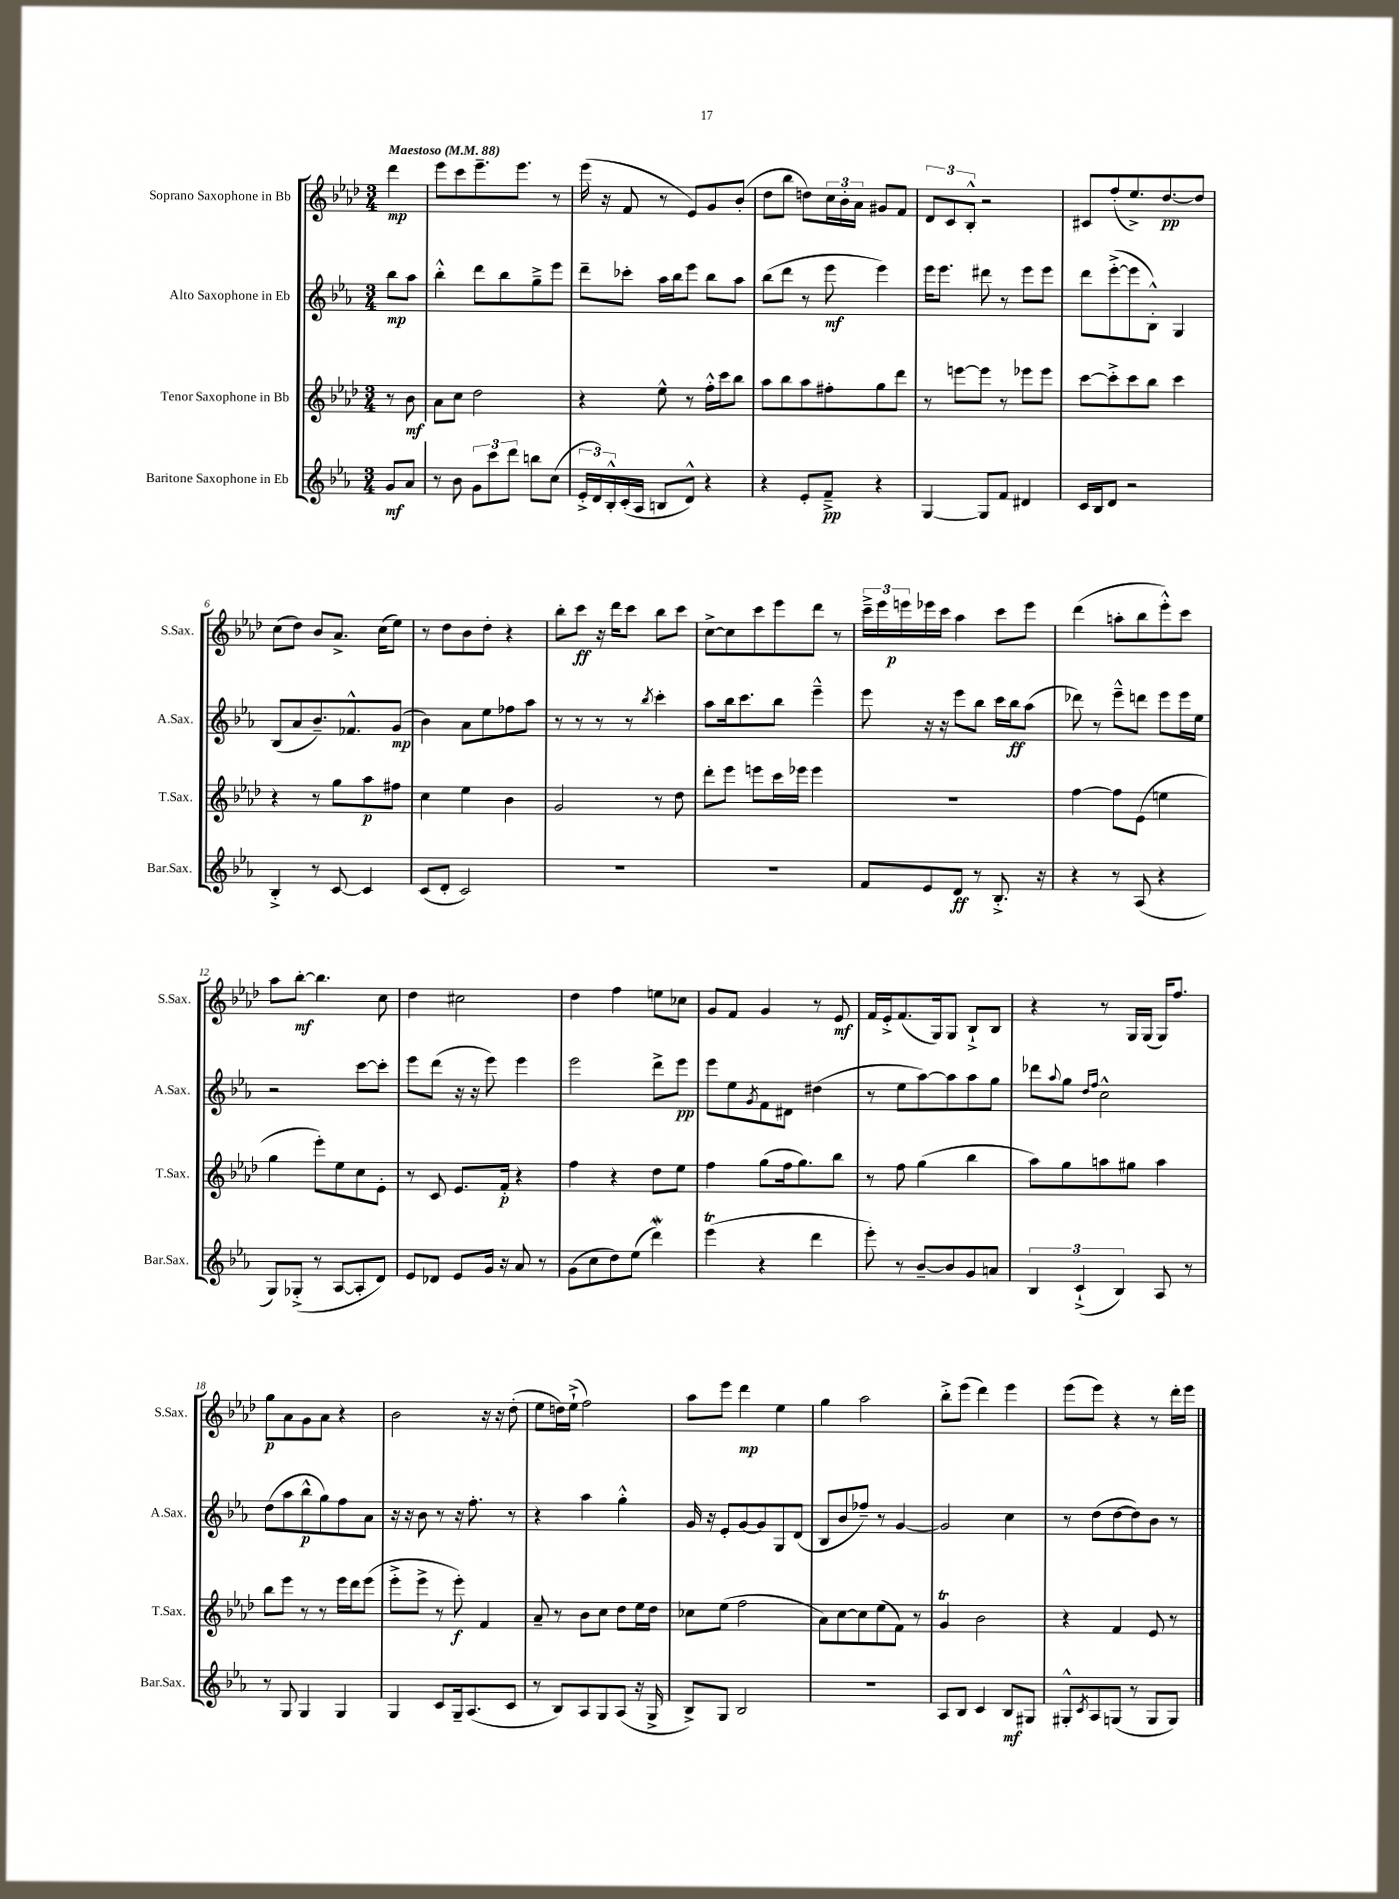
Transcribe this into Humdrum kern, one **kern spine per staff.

**kern	**dynam	**kern	**dynam	**kern	**dynam	**kern	**dynam
*part4	*part4	*part3	*part3	*part2	*part2	*part1	*part1
*staff4	*staff4	*staff3	*staff3	*staff2	*staff2	*staff1	*staff1
*I"Baritone Saxophone in Eb	*	*I"Tenor Saxophone in Bb	*	*I"Alto Saxophone in Eb	*	*I"Soprano Saxophone in Bb	*
*I'Bar.Sax.	*	*I'T.Sax.	*	*I'A.Sax.	*	*I'S.Sax.	*
*clefG2	*	*clefG2	*	*clefG2	*	*clefG2	*
*k[b-e-a-]	*	*k[b-e-a-d-]	*	*k[b-e-a-]	*	*k[b-e-a-d-]	*
*M3/4	*	*M3/4	*	*M3/4	*	*M3/4	*
*MM88	*	*MM88	*	*MM88	*	*MM88	*
=	=	=	=	=	=	=	=
!	!	!	!	!	!	!LO:TX:a:B:t=Maestoso	!
8g/L	mf	8r	.	8bb-\L	mp	4ddd-\	mp
8a-/J	.	8b-\	mf	8aa-\J	.	.	.
=1	=1	=1	=1	=1	=1	=1	=1
8r	.	8a-\L	.	4bb-'^^\	.	8eee-\L	.
8b-\	.	8cc\J	.	.	.	8ccc\	.
12g\L	.	2dd-\	.	8ddd\L	.	8.eee-~\	.
12ccc\	.	.	.	.	.	.	.
.	.	.	.	8bb-\	.	.	.
12ddd\J	.	.	.	.	.	.	.
.	.	.	.	.	.	8.eee-\J	.
8bbn\L	.	.	.	8gg~^\	.	.	.
(8cc\J	.	.	.	8eee-\J	.	8r	.
=2	=2	=2	=2	=2	=2	=2	=2
24e-'^/LL	.	4r	.	8ddd~\L	.	(16eee-\	.
24d/)	.	.	.	.	.	.	.
.	.	.	.	.	.	16r	.
24B-'^^/	.	.	.	.	.	.	.
(16c'/	.	.	.	8ccc-X'\J	.	8f/	.
16A-/JJ	.	.	.	.	.	.	.
8Bn/L	.	8ee-^^\	.	16aa-\LL	.	8r	.
.	.	.	.	16bb-\J	.	.	.
8d^^/J)	.	8r	.	8eee-\J	.	8e-/L)	.
4r	.	16ff'^^\LL	.	8bb-\L	.	8g/	.
.	.	16ccc\J	.	.	.	.	.
.	.	8bb-\J	.	8aa-\J	.	(8b-'/J	.
=3	=3	=3	=3	=3	=3	=3	=3
4r	.	8aa-\L	.	(8bb-\L	.	8dd-\L	.
.	.	8bb-\	.	8ddd\J	.	8bb-\J	.
8e-'/L	.	8aa-\	.	8r	.	8ddn\L)	.
8f~^/J	pp	8ff#X'\	.	8eee-\	mf	24cc\L	.
.	.	.	.	.	.	24b-'\	.
.	.	.	.	.	.	24a-\JJ	.
4r	.	8gg\	.	4eee-\)	.	8g#X/L	.
.	.	8ddd-\J	.	.	.	8f/J	.
=4	=4	=4	=4	=4	=4	=4	=4
[4G/	.	8r	.	16eee-\KL	.	12d-/L	.
.	.	.	.	8.eee-\J	.	.	.
.	.	.	.	.	.	12c/	.
.	.	[8eeen\L	.	.	.	.	.
.	.	.	.	.	.	12B-'^^/J	.
8G/L]	.	8eee\J]	.	8ddd#X\	.	2r	.
8f/J	.	8r	.	8r	.	.	.
4d#X/	.	8eee-X\L	.	8eee-\L	.	.	.
.	.	8eee-\J	.	8eee-\J	.	.	.
=5	=5	=5	=5	=5	=5	=5	=5
16c/LL	.	[8ccc\L	.	8ddd\L	.	8c#X/L	.
16B-/J	.	.	.	.	.	.	.
8d/J	.	8ccc'^\]	.	([8eee-'^\	.	(8ff'/	.
2r	.	8ccc\	.	8eee-\]	.	8.ee-^/)	.
.	.	8bb-\J	.	8B-'^^\J)	.	.	.
.	.	.	.	.	.	[8.dd-/	pp
.	.	4ccc\	.	4G/	.	.	.
.	.	.	.	.	.	8dd-/J]	.
!!LO:LB:g=z
=6	=6	=6	=6	=6	=6	=6	=6
4B-'^/	.	4r	.	(8B-/L	.	(8cc\L	.
.	.	.	.	8a-/	.	8dd-\J)	.
8r	.	8r	.	8.b-~/)	.	8b-/L	.
[8c/	.	8gg\L	.	.	.	8.a-^/J	.
.	.	.	.	8.f-X^^/	.	.	.
4c/]	.	8aa-\	p	.	.	.	.
.	.	.	.	.	.	(16cc\KL	.
.	.	8ff#X\J	.	(8g/J	mp	8ee-\J)	.
=7	=7	=7	=7	=7	=7	=7	=7
(8c/L	.	4cc\	.	4b-\)	.	8r	.
8d'/J	.	.	.	.	.	8dd-\L	.
2c/)	.	4ee-\	.	8a-\L	.	8b-\	.
.	.	.	.	8ee-\	.	8dd-'\J	.
.	.	4b-\	.	8ff-X\	.	4r	.
.	.	.	.	8aa-\J	.	.	.
=8	=8	=8	=8	=8	=8	=8	=8
2.r	.	2g/	.	8r	.	8bb-'\L	.
.	.	.	.	8r	.	8ccc\J	ff
.	.	.	.	8r	.	16r	.
.	.	.	.	.	.	16ddd-\KL	.
.	.	.	.	8r	.	8ccc\J	.
.	.	.	.	8qbb-/	.	.	.
.	.	8r	.	4ccc'\	.	8bb-\L	.
.	.	8dd-\	.	.	.	8ccc\J	.
=9	=9	=9	=9	=9	=9	=9	=9
2.r	.	8ddd-'\L	.	8aa-\L	.	[8cc^\L	.
.	.	8eee-\J	.	16bb-\k	.	8cc\]	.
.	.	.	.	8.ccc\	.	.	.
.	.	8eeen\L	.	.	.	8ccc\	.
.	.	16ccc\L	.	8bb-\J	.	8eee-\	.
.	.	16eee-X\JJ	.	.	.	.	.
.	.	4eee-\	.	4eee-~^^\	.	8ddd-\J	.
.	.	.	.	.	.	8r	.
=10	=10	=10	=10	=10	=10	=10	=10
8f/L	.	2.r	.	8eee-\	.	24ccc~^\LL	.
.	.	.	.	.	.	24eee-\	.
.	.	.	.	.	.	24eeen\	p
8e-/	.	.	.	16r	.	16eee-X\	.
.	.	.	.	16r	.	16ccc\JJ	.
8d/J	ff	.	.	8eee-\L	.	4aa-\	.
8r	.	.	.	8bb-\J	.	.	.
8.B-'^/	.	.	.	16ccc\LL	.	8ccc\L	.
.	.	.	.	16bb-\J	ff	.	.
.	.	.	.	(8aa-\J	.	8eee-\J	.
16r	.	.	.	.	.	.	.
=11	=11	=11	=11	=11	=11	=11	=11
4r	.	[4ff\	.	8ddd-X\)	.	(4ddd-\	.
.	.	.	.	8r	.	.	.
8r	.	8ff\L]	.	8eee-~^^\L	.	8aan'\L	.
(8A-/	.	(8e-\J	.	8dddn\J	.	8bb-\	.
4r	.	4een\	.	8eee-\L	.	8eee-'^^\)	.
.	.	.	.	16eee-\L	.	8ccc\J	.
.	.	.	.	16ee-\JJ	.	.	.
!!LO:LB:g=z
=12	=12	=12	=12	=12	=12	=12	=12
8G/L)	.	4gg\	.	2r	.	8aa-\L	.
(8G-X'^/J	.	.	.	.	.	[8bb-'\J	mf
8r	.	8eee-'\L)	.	.	.	4.bb-\]	.
[8A-/L	.	8ee-\	.	.	.	.	.
8A-'/]	.	8cc\	.	[8ccc\L	.	.	.
8d/J)	.	8e-'\J	.	8ccc'\J]	.	8cc\	.
=13	=13	=13	=13	=13	=13	=13	=13
8e-/L	.	8r	.	8eee-\L	.	4dd-\	.
8d-X/J	.	8c/	.	(8ddd\J	.	.	.
8e-/L	.	8.e-/L	.	16r	.	2cc#X\	.
.	.	.	.	16r	.	.	.
16g/Jk	.	.	.	8eee-\)	.	.	.
16r	.	16f'/Jk	p	.	.	.	.
8a-/	.	4r	.	4eee-\	.	.	.
8r	.	.	.	.	.	.	.
=14	=14	=14	=14	=14	=14	=14	=14
(8g\L	.	4ff\	.	2eee-\	.	4dd-\	.
8cc\	.	.	.	.	.	.	.
8dd\)	.	4r	.	.	.	4ff\	.
(8ee-\J	.	.	.	.	.	.	.
4dddW\)	.	8dd-\L	.	8ddd^\L	.	8een\L	.
.	.	8ee-\J	.	8eee-\J	pp	8cc-X\J	.
=15	=15	=15	=15	=15	=15	=15	=15
(4eee-T\	.	4ff\	.	8eee-\L	.	8g/L	.
.	.	.	.	8ee-\	.	8f/J	.
.	.	.	.	8qg/	.	.	.
4r	.	(8gg\L	.	8f\	.	4g/	.
.	.	16ff\k	.	8d#X\J	.	.	.
.	.	8.gg\)	.	.	.	.	.
4ddd\	.	.	.	(4dd#X\	.	8r	.
.	.	8bb-\J	.	.	.	8e-/	mf
=16	=16	=16	=16	=16	=16	=16	=16
8eee-'\)	.	8r	.	8r	.	16f/LL	.
.	.	.	.	.	.	16e-'^/J	.
8r	.	8ff\	.	8ee-\L	.	(8.f/	.
[8b-~/L	.	(4gg\	.	[8aa-\)	.	.	.
.	.	.	.	.	.	16G/k)	.
8b-/]	.	.	.	8aa-\]	.	8G/J	.
8g/	.	4bb-\	.	8aa-\	.	8B-`^/L	.
8an/J	.	.	.	8gg\J	.	8B-/J	.
=17	=17	=17	=17	=17	=17	=17	=17
6B-/	.	8aa-\L)	.	8ddd-X\L	.	4r	.
.	.	.	.	8qqaa-/	.	.	.
.	.	8gg\	.	8gg\J	.	.	.
(6c`^/	.	.	.	.	.	.	.
.	.	.	.	16qqdd/LL	.	.	.
.	.	.	.	16qqff/JJ	.	.	.
.	.	8aan\	.	2cc^^\	.	8r	.
6B-/)	.	.	.	.	.	.	.
.	.	8gg#X\J	.	.	.	16G/LL	.
.	.	.	.	.	.	(16G/JJ	.
8A-/	.	4aa\	.	.	.	16G/KL)	.
.	.	.	.	.	.	8.ff/J	.
8r	.	.	.	.	.	.	.
!!LO:LB:g=z
=18	=18	=18	=18	=18	=18	=18	=18
8r	.	8bb-\L	.	(8dd\L	.	8gg\L	p
8G/	.	8eee-\J	.	8aa-\	.	8a-\	.
4G/	.	8r	.	8bb-^^\	p	8g\	.
.	.	8r	.	8gg\)	.	8a-\J	.
4G/	.	16eee-\LL	.	8ff\	.	4r	.
.	.	16ddd-\J	.	.	.	.	.
.	.	(8eee-\J	.	8a-\J	.	.	.
=19	=19	=19	=19	=19	=19	=19	=19
4G/	.	8eee-'^\L	.	16r	.	2b-\	.
.	.	.	.	16r	.	.	.
.	.	8eee-^\J	.	8b-\	.	.	.
8c/L	.	8r	.	8r	.	.	.
16G~/k	.	8eee-'\)	f	16r	.	.	.
(8.A-/	.	.	.	8.ff'\	.	.	.
.	.	4f/	.	.	.	16r	.
.	.	.	.	.	.	16r	.
8c/J	.	.	.	8r	.	(8dd-'\	.
=20	=20	=20	=20	=20	=20	=20	=20
8r	.	8a-~/	.	4r	.	8ee-\L	.
8B-/L)	.	8r	.	.	.	16ddn\L)	.
.	.	.	.	.	.	(16ee-`^\JJ	.
8A-/	.	8b-\L	.	4aa-\	.	2ff\)	.
8G/	.	8cc\J	.	.	.	.	.
(8A-/J	.	8dd-\L	.	4gg'^^\	.	.	.
16r	.	16ee-\L	.	.	.	.	.
16G^/	.	16dd-\JJ	.	.	.	.	.
=21	=21	=21	=21	=21	=21	=21	=21
8B-^/L)	.	8cc-X\L	.	16g/	.	8aa-\L	.
.	.	.	.	16r	.	.	.
8G/J	.	(8ee-\J	.	8e-'/L	.	8eee-\J	.
2B-/	.	2ff\	.	[8g/	.	4ddd-\	mp
.	.	.	.	8g/]	.	.	.
.	.	.	.	8G/	.	4ee-\	.
.	.	.	.	(8d/J	.	.	.
=22	=22	=22	=22	=22	=22	=22	=22
2.r	.	8a-\L)	.	8B-/L	.	4gg\	.
.	.	[8cc\	.	8b-/	.	.	.
.	.	8cc\]	.	8ff-X~/J)	.	2aa-\	.
.	.	(8ee-\	.	8r	.	.	.
.	.	8f\J)	.	[4g/	.	.	.
.	.	8r	.	.	.	.	.
=23	=23	=23	=23	=23	=23	=23	=23
8A-/L	.	4gt/	.	2g/]	.	8bb-'^\L	.
8B-/J	.	.	.	.	.	(8eee-\J	.
4c/	.	2b-\	.	.	.	4ddd-\)	.
8B-/L	mf	.	.	4cc\	.	4eee-\	.
8G#X/J	.	.	.	.	.	.	.
=24	=24	=24	=24	=24	=24	=24	=24
8G#X'^^/L	.	4r	.	8r	.	(8eee-\L	.
8qc/	.	.	.	.	.	.	.
8A-/	.	.	.	(8dd\L	.	8eee-\J)	.
(8Gn/J	.	4f/	.	[8dd\	.	4r	.
8r	.	.	.	8dd\])	.	.	.
8G/L	.	8e-/	.	8b-\J	.	8r	.
8G/J)	.	8r	.	8r	.	16ddd-'\LL	.
.	.	.	.	.	.	16eee-\JJ	.
==	==	==	==	==	==	==	==
*-	*-	*-	*-	*-	*-	*-	*-
